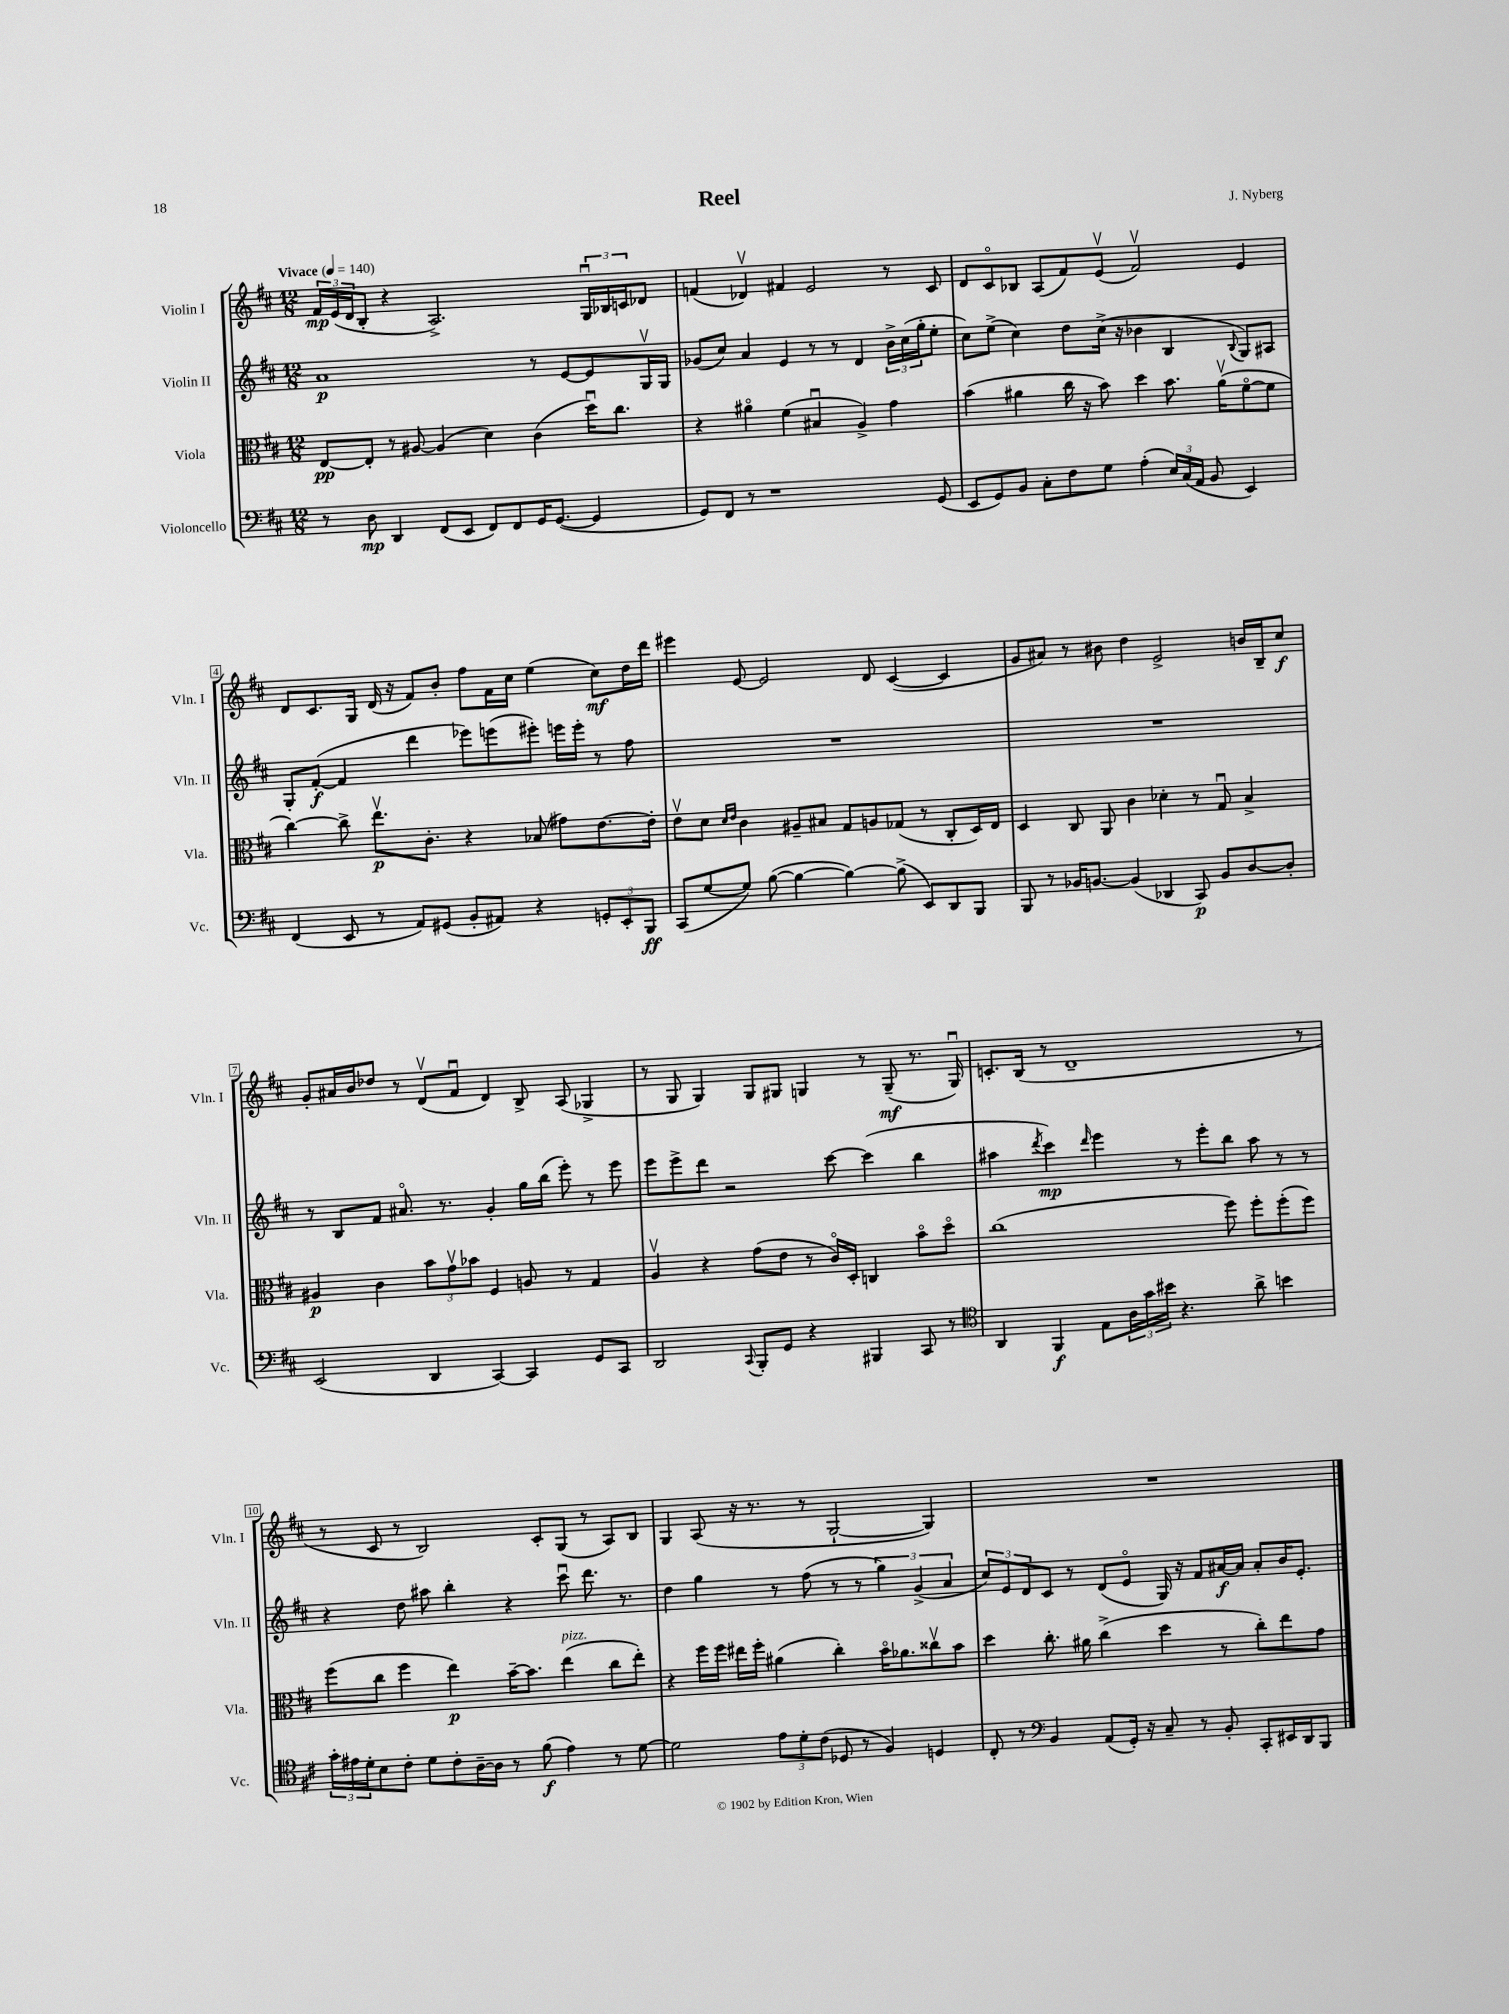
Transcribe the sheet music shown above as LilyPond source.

\header { title = "Reel" composer = "J. Nyberg" }
<<
\new StaffGroup <<
\new Staff = "s0" \with { instrumentName = "Violin I" shortInstrumentName = "Vln. I" } {
    \clef treble \key d \major \numericTimeSignature \time 12/8 \tempo "Vivace" 4 = 140
    \tuplet 3/2 { fis'16\mp e'16( d'16 } b8-. r4 a2.->) \tuplet 3/2 { g16\downbow bes16 c'16 } des'8 |
    f'4( des'4\upbow) fis'4 e'2 r8 cis'8 |
    d'8 cis'8\flageolet bes8 a8( fis'8) e'8\upbow( fis'2\upbow) e'4 |
    d'8 cis'8. g16 d'16( r16 fis'8) b'8-. fis''8 fis'16 cis''16 e''4( cis''8\mf) d''16 d'''16 |
    eis'''4 e'8~ e'2 d'8 cis'4~( cis'4 |
    g'8 ais'8) r8 bis'8 d''4 e'2-> b'16 b16-- cis''8\f |
    g'8-. ais'16 b'16 des''8 r8 d'8\upbow( fis'8\downbow d'4) b8-> a8( ges4-> |
    r8 g8 g4) g8 gis8 g4 r8 g8--\mf( r8. g16\downbow) |
    c'8.-. b16( r8 d'1-- r8 |
    r8 cis'8 r8 b2) cis'8-. g8( r8 a8) b8 |
    g4 a8( r16 r8. r8 g2~-! g4) |
    R1. \bar "|." |
}
\new Staff = "s1" \with { instrumentName = "Violin II" shortInstrumentName = "Vln. II" } {
    \clef treble \key d \major \numericTimeSignature \time 12/8
    a'1\p r8 e'8~ e'8 g16\upbow g16 |
    ges'8( cis''8) a'4 e'4 r8 r8 d'4 \tuplet 3/2 { b'16-> cis''16( g''16-. } e''8-. |
    cis''8) e''8->( cis''4) d''8 cis''16->( r16 bes'4 b4 \appoggiatura { b8 } g8) ais8 |
    g8-. fis'8~-.\f( fis'4 d'''4 ees'''8) e'''8( eis'''8-.) e'''16 e'''16-. r8 fis''8 |
    R1. |
    R1. |
    r8 b8 fis'8 ais'8.\flageolet r8. g'4-. g''16 b''16( e'''8-.) r8 e'''8 |
    e'''8 e'''8-> d'''8 r2 cis'''8~ cis'''4( b''4 |
    ais''4 \acciaccatura { d'''8 } cis'''4\mp) \grace { d'''16 } e'''4 r8 e'''8-. b''8 ais''8 r8 r8 |
    r4 d''8 ais''8 b''4-. r4 cis'''8\downbow d'''8. r8. |
    d''4 g''4 r8 fis''8( r8 r8 \tuplet 3/2 { g''4) g'4->( a'4 } |
    \tuplet 3/2 { cis''8) e'8 d'8 } cis'8 r8 d'8( e'8\flageolet g16) r16 fis'8 ais'16~\f ais'16 ais'8-. b'16 e'8.-. \bar "|." |
}
\new Staff = "s2" \with { instrumentName = "Viola" shortInstrumentName = "Vla." } {
    \clef alto \key d \major \numericTimeSignature \time 12/8
    e8~\pp e8-. r8 ais8~ ais4( d'4) cis'4( d''16\downbow) cis''8. |
    r4 ais'4\flageolet fis'4( bis4\downbow a4->) g'4 |
    b'4( ais'4 cis''16 r16 b'8) d''4 b'8. ais'16\upbow( fis'8~\flageolet fis'8 |
    cis''4~) cis''8-> e''8.\upbow\p cis'8.-. r4 bes8( gis'8) e'8.~ e'16-. |
    e'8\upbow d'8 \grace { d'16 e'16 } cis'4 ais8-- bis8 g8 a8 ges8( r8 cis8-. d16) e16 |
    d4 cis8 a,8 cis'4 des'4-. r8 g8\downbow b4-> |
    ais4\p cis'4 \tuplet 3/2 { b'8 g'8\upbow bes'8 } fis4 a8 r8 g4 |
    a4\upbow r4 g'8( e'8 r8 cis'16\flageolet) d16-. c4 b'8\flageolet d''8\flageolet |
    cis''1( fis''8) fis''8-. fis''8-.( fis''8) |
    fis''8( cis''8 fis''4 e''4\p) b'16~-- b'8. e''4^\markup { \italic "pizz." }( cis''8 e''8-.) |
    r4 fis''16 fis''16 eis''16 fis''16-. ais'4( cis''4-.) b'16\flageolet aes'8. cisis''8\upbow b'8 |
    d''4 cis''8.-. ais'16 cis''4->( d''4 r8 cis''8-.) e''8 g'8 \bar "|." |
}
\new Staff = "s3" \with { instrumentName = "Violoncello" shortInstrumentName = "Vc." } {
    \clef bass \key d \major \numericTimeSignature \time 12/8
    r8 d8\mp d,4 fis,8( e,8 fis,8) fis,8 g,16 g,8.~( g,4 |
    g,8) fis,8 r8 r1 g,8( |
    e,8 g,8) b,8 cis8-. fis8 g8 a4-.( \tuplet 3/2 { e16) cis16( a,16 } b,8 e,4) |
    fis,4( e,8 r8 a,8) gis,8( b,8-. ais,8) r4 \tuplet 3/2 { g,8-. e,8-. b,,8\ff } |
    cis,8( g8~ g8) b8~( b4~ b4~) b8->( e,8) d,8 b,,8 |
    b,,8 r8 bes,16 b,8.~ b,4( des,4 cis,8\p) b,8 d8~ d8-. |
    e,2( d,4 cis,4~) cis,4 g,8 cis,8 |
    d,2 \appoggiatura { cis,8 } b,,8-. g,8 r4 bis,,4 cis,8 r8 |
    \clef tenor a,4 fis,4\f e8 \tuplet 3/2 { a16 g'16 bis'16 } r4. a'8-> b'4 |
    \tuplet 3/2 { g'16-. eis'16 d'16-. } b8 cis'8-. d'8 cis'8-. a16~-- a16 r8 fis'8\f( eis'4) r8 d'8~ |
    d'2 \tuplet 3/2 { e'8 d'8-. cis'8( } des8 r8 fis4) d4 |
    cis8-. r8 \clef bass b,4 a,8( g,16-.) r16 cis8-- r8 b,8-. cis,8-. eis,16 d,16 b,,8 \bar "|." |
}
>>
>>
\layout { \context { \Score \override BarNumber.stencil = #(make-stencil-boxer 0.1 0.3 ly:text-interface::print) } }
